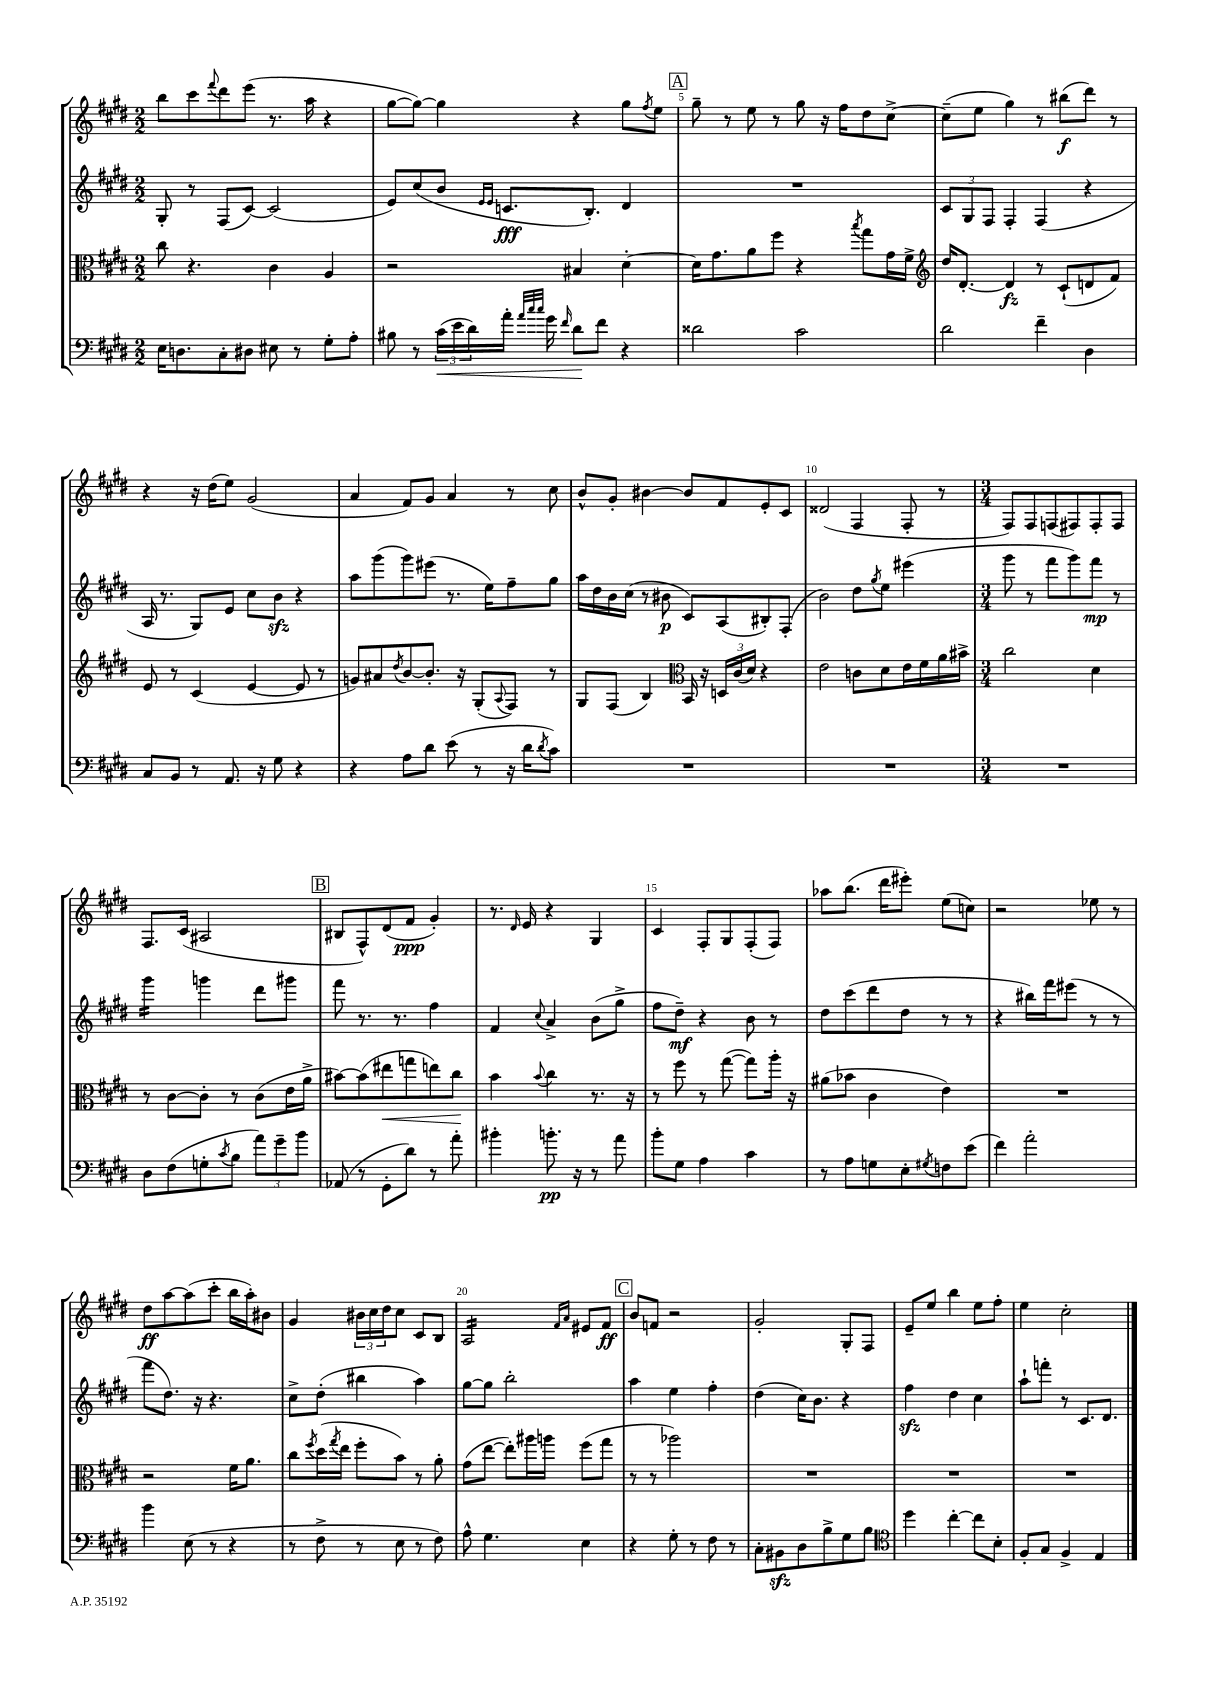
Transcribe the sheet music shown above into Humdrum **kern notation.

**kern	**dynam	**kern	**dynam	**kern	**dynam	**kern	**dynam
*part4	*part4	*part3	*part3	*part2	*part2	*part1	*part1
*staff4	*staff4	*staff3	*staff3	*staff2	*staff2	*staff1	*staff1
*clefF4	*	*clefC3	*	*clefG2	*	*clefG2	*
*k[f#c#g#d#]	*	*k[f#c#g#d#]	*	*k[f#c#g#d#]	*	*k[f#c#g#d#]	*
*M2/2	*	*M2/2	*	*M2/2	*	*M2/2	*
=3	=3	=3	=3	=3	=3	=3	=3
16E\KL	.	8cc#\	.	8G#'/	.	8bb\L	.
8.Dn\	.	.	.	.	.	.	.
.	.	4.r	.	8r	.	8ccc#\	.
.	.	.	.	.	.	8qqfff#/	.
8C#'\	.	.	.	(8F#/L	.	8ddd#\	.
8D#X\J	.	.	.	[8c#/J)	.	(8eee\J	.
8E#X\	.	4c#\	.	(2c#/]	.	8.r	.
8r	.	.	.	.	.	.	.
.	.	.	.	.	.	16aa\	.
8G#'\L	.	4A/	.	.	.	4r	.
8A'\J	.	.	.	.	.	.	.
=4	=4	=4	=4	=4	=4	=4	=4
8B#X\	.	2r	.	8e/L)	.	[8gg#\L	.
8r	.	.	.	(8cc#/	.	8gg#\J_)	.
!	!LO:HP:b	!	!	!	!	!	!
(24c#\LL	<	.	.	8b/J	.	4gg#\]	.
24e\	.	.	.	.	.	.	.
24d#\)	.	.	.	.	.	.	.
.	.	.	.	16qqe/LL	.	.	.
.	.	.	.	16qqe/JJ	.	.	.
16a'\JJ	.	.	.	8.cn/L	fff	.	.
32qqa/LLL	.	.	.	.	.	.	.
32qqcc#/	.	.	.	.	.	.	.
32qqcc#/JJJ	.	.	.	.	.	.	.
16g#\	.	.	.	.	.	.	.
16qqf#/	.	.	.	.	.	.	.
8d#\L	.	4B#X/	.	.	.	4r	.
.	.	.	.	8.B'/J)	.	.	.
8f#\J	[	.	.	.	.	.	.
4r	.	[4d#'\	.	4d#/	.	8gg#\L	.
.	.	.	.	.	.	8qff#/	.
.	.	.	.	.	.	8ee\J	.
!!LO:REH:place=s1:t=A
=5	=5	=5	=5	=5	=5	=5	=5
2d##X\	.	16d#\KL]	.	1r	.	8gg#~\	.
.	.	8.g#\	.	.	.	.	.
.	.	.	.	.	.	8r	.
.	.	8a\	.	.	.	8ee\	.
.	.	8ff#\J	.	.	.	8r	.
2c#\	.	4r	.	.	.	8gg#\	.
.	.	.	.	.	.	16r	.
.	.	.	.	.	.	16ff#\KL	.
.	.	8qbb/	.	.	.	.	.
.	.	8gg#\L	.	.	.	8dd#\	.
.	.	16g#\L	.	.	.	[8cc#^\J	.
.	.	16f#^\JJ	.	.	.	.	.
=6	=6	=6	=6	=6	=6	=6	=6
*	*	*clefG2	*	*	*	*	*
2d#\	.	16dd#/KL	.	12c#/L	.	(8cc#~\L]	.
.	.	[8.d#'/J	.	.	.	.	.
.	.	.	.	12G#/	.	.	.
.	.	.	.	.	.	8ee\J	.
.	.	.	.	12F#/J	.	.	.
.	.	4d#/]	fz	4F#'/	.	4gg#\)	.
4f#~\	.	8r	.	(4F#/	.	8r	.
.	.	(8c#`/L	.	.	.	(8bb#X\L	f
4D#\	.	8dn/	.	4r	.	8ddd#\J)	.
.	.	8f#/J)	.	.	.	8r	.
!!LO:LB:g=z
=7	=7	=7	=7	=7	=7	=7	=7
8C#/L	.	8e/	.	16A/	.	4r	.
.	.	.	.	8.r	.	.	.
8BB/J	.	8r	.	.	.	.	.
8r	.	(4c#/	.	8G#/L)	.	16r	.
.	.	.	.	.	.	(16dd#\KL	.
8.AA/	.	.	.	8e/J	.	8ee\J)	.
.	.	[4e/	.	8cc#\L	.	(2g#/	.
16r	.	.	.	.	.	.	.
8G#\	.	.	.	8bzz\J	.	.	.
4r	.	8e/]	.	4r	.	.	.
.	.	8r	.	.	.	.	.
=8	=8	=8	=8	=8	=8	=8	=8
4r	.	8gn/L)	.	8aa\L	.	4a/	.
.	.	8a#X/	.	(8ggg#\	.	.	.
.	.	8qdd#/	.	.	.	.	.
8A\L	.	[8b/	.	8ggg#\)	.	8f#/L)	.
8d#\J	.	8.b'/J]	.	(8eee#X\J	.	8g#/J	.
(8e\	.	.	.	8.r	.	4a/	.
.	.	16r	.	.	.	.	.
8r	.	(8G#'/L	.	.	.	.	.
.	.	.	.	16ee\KL)	.	.	.
.	.	8qqA/	.	.	.	.	.
16r	.	8F#/J)	.	8ff#~\	.	8r	.
16d#\KL	.	.	.	.	.	.	.
8qd#/	.	.	.	.	.	.	.
8c#\J)	.	8r	.	8gg#\J	.	8cc#\	.
=9	=9	=9	=9	=9	=9	=9	=9
1r	.	8G#/L	.	16aa\LL	.	8b^^/L	.
.	.	.	.	16dd#\	.	.	.
.	.	(8F#/J	.	16b\	.	8g#'/J	.
.	.	.	.	(16cc#\JJ	.	.	.
.	.	4B/)	.	8r	.	[4b#X\	.
.	.	.	.	8b#X\	p	.	.
*	*	*clefC3	*	*	*	*	*
.	.	16BB/	.	8c#/L)	.	8b#/L]	.
.	.	16r	.	.	.	.	.
.	.	24Dn/LL	.	(8A/	.	8f#/	.
.	.	(24c#/	.	.	.	.	.
.	.	24d#/JJ)	.	.	.	.	.
.	.	4r	.	8B#X'/)	.	8e'/	.
.	.	.	.	(8F#'/J	.	8c#/J	.
=10	=10	=10	=10	=10	=10	=10	=10
1r	.	2e\	.	2b\)	.	(2d##X/	.
.	.	8cn\L	.	8dd#\L	.	4F#/	.
.	.	.	.	8qgg#/	.	.	.
.	.	8d#\	.	8ee\J	.	.	.
.	.	16e\L	.	(4eee#X\	.	8F#'/	.
.	.	16f#\	.	.	.	.	.
.	.	16a\	.	.	.	8r	.
.	.	16b#X^\JJ	.	.	.	.	.
=11	=11	=11	=11	=11	=11	=11	=11
*M3/4	*	*M3/4	*	*M3/4	*	*M3/4	*
2.r	.	2cc#\	.	8ggg#\	.	8F#/L)	.
.	.	.	.	8r	.	8F#/	.
.	.	.	.	8fff#\L	.	(8Fn/	.
.	.	.	.	8ggg#\)	.	8F#X/)	.
.	.	4d#\	.	8fff#\J	mp	8F#'/	.
.	.	.	.	8r	.	8F#/J	.
!!LO:LB:g=z
=12	=12	=12	=12	=12	=12	=12	=12
*	*	*	*	*tremolo	*	*	*
8D#\L	.	8r	.	16ggg#\LL	.	8.F#/L	.
.	.	.	.	16ggg#\	.	.	.
(8F#\	.	[8c#\L	.	16ggg#\	.	.	.
.	.	.	.	16ggg#\JJ	.	(16c#/Jk	.
*	*	*	*	*Xtremolo	*	*	*
8Gn'\	.	8c#'\J]	.	4gggn\	.	2A#X/	.
8qc#/	.	.	.	.	.	.	.
8B\J	.	8r	.	.	.	.	.
12a\L)	.	(8c#\L	.	8ddd#\L	.	.	.
12g#~\	.	.	.	.	.	.	.
.	.	16e\L	.	8ggg#X\J	.	.	.
12b\J	.	.	.	.	.	.	.
.	.	16a^\JJ	.	.	.	.	.
!!LO:REH:place=s1:t=B
=13	=13	=13	=13	=13	=13	=13	=13
(8AA-X/	.	[8b#X\L)	.	8fff#\	.	8B#X/L	.
8r	.	(8b#\]	.	8.r	.	8F#^^/)	.
!	!	!	!LO:HP:b	!	!	!	!
8GG#'\L	.	8ee#X\	<	.	.	(8d#/	.
.	.	.	.	8.r	.	.	.
8d#\J)	.	8ggn\	.	.	.	8f#/J	ppp
8r	.	8een\)	.	4ff#\	.	4g#'/)	.
8a'\	.	8cc#\J	.	.	.	.	.
.	.	.	[	.	.	.	.
=14	=14	=14	=14	=14	=14	=14	=14
4b#X'\	.	4b\	.	4f#/	.	8.r	.
.	.	.	.	.	.	16qqd#/	.
.	.	.	.	.	.	16e/	.
.	.	8qqb/	.	8qqcc#/	.	.	.
8.bn'\	pp	4cc#\	.	4a^/	.	4r	.
16r	.	.	.	.	.	.	.
8r	.	8.r	.	(8b\L	.	4G#/	.
8a\	.	.	.	8gg#^\J	.	.	.
.	.	16r	.	.	.	.	.
=15	=15	=15	=15	=15	=15	=15	=15
8b'\L	.	8r	.	8ff#\L	.	4c#/	.
8G#\J	.	8ff#\	.	8dd#~\J)	mf	.	.
4A\	.	8r	.	4r	.	8F#'/L	.
.	.	([8gg#\	.	.	.	8G#/	.
4c#\	.	8gg#\L])	.	8b\	.	(8F#'/	.
.	.	16aa'\Jk	.	8r	.	8F#/J)	.
.	.	16r	.	.	.	.	.
=16	=16	=16	=16	=16	=16	=16	=16
8r	.	(8a#X\L	.	8dd#\L	.	8aa-X\L	.
8A\L	.	8b-X\J	.	(8ccc#\	.	(8.bb\J	.
8Gn\	.	4c#\	.	8ddd#\	.	.	.
.	.	.	.	.	.	16ddd#\KL	.
8E'\	.	.	.	8dd#\J	.	8eee#X'\J)	.
8qG#X/	.	.	.	.	.	.	.
8Fn\	.	4e\)	.	8r	.	(8ee\L	.
(8e\J	.	.	.	8r	.	8ccn\J)	.
=17	=17	=17	=17	=17	=17	=17	=17
4f#\)	.	2.r	.	4r	.	2r	.
2a'\	.	.	.	16bb#X\LL)	.	.	.
.	.	.	.	16fff#\J	.	.	.
.	.	.	.	(8eee#X\J	.	.	.
.	.	.	.	8r	.	8ee-X\	.
.	.	.	.	8r	.	8r	.
!!LO:LB:g=z
=18	=18	=18	=18	=18	=18	=18	=18
4b\	.	2r	.	8fff#\L	.	8dd#\L	ff
.	.	.	.	8.dd#\J)	.	[8aa\	.
(8E\	.	.	.	.	.	(8aa\]	.
.	.	.	.	16r	.	.	.
8r	.	.	.	4.r	.	8ccc#'\J	.
4r	.	16f#\KL	.	.	.	16bb\LL	.
.	.	8.a\J	.	.	.	16aa'\J)	.
.	.	.	.	.	.	8b#X\J	.
=19	=19	=19	=19	=19	=19	=19	=19
8r	.	8cc#\L	.	8cc#^\L	.	4g#/	.
.	.	8qff#/	.	.	.	.	.
8F#^\	.	(16dd#\L	.	(8dd#'\J	.	.	.
.	.	8qgg#/	.	.	.	.	.
.	.	16ee\JJ	.	.	.	.	.
8r	.	8ff#'\L	.	4bb#X\	.	24b#X\LL	.
.	.	.	.	.	.	24cc#\	.
.	.	.	.	.	.	24dd#\J	.
8E\	.	8b\J)	.	.	.	8cc#\J	.
8r	.	8r	.	4aa\)	.	8c#/L	.
8F#\)	.	8a'\	.	.	.	8B/J	.
=20	=20	=20	=20	=20	=20	=20	=20
*	*	*	*	*	*	*tremolo	*
8A^^\	.	(8g#\L	.	[8gg#\L	.	16A/LL	.
.	.	.	.	.	.	16A/	.
4.G#\	.	[8ee\J	.	8gg#\J]	.	16A/	.
.	.	.	.	.	.	16A/	.
.	.	8ee'\L])	.	2bb'\	.	16A/	.
.	.	.	.	.	.	16A/	.
.	.	16aa#X\L	.	.	.	16A/	.
.	.	16aan\JJ	.	.	.	16A/JJ	.
*	*	*	*	*	*	*Xtremolo	*
.	.	.	.	.	.	16qqf#/LL	.
.	.	.	.	.	.	16qqa/JJ	.
4E\	.	(8ff#\L	.	.	.	8e#X/L	.
.	.	8gg#\J	.	.	.	8f#/J	ff
!!LO:REH:place=s1:t=C
=21	=21	=21	=21	=21	=21	=21	=21
4r	.	8r	.	4aa\	.	8b/L	.
.	.	8r	.	.	.	8fn/J	.
8G#'\	.	2aa-X\)	.	4ee\	.	2r	.
8r	.	.	.	.	.	.	.
8F#\	.	.	.	4ff#'\	.	.	.
8r	.	.	.	.	.	.	.
=22	=22	=22	=22	=22	=22	=22	=22
8C#'\L	.	2.r	.	(4dd#\	.	2g#'/	.
8BB#Xzz\	.	.	.	.	.	.	.
8D#\	.	.	.	16cc#\KL)	.	.	.
.	.	.	.	8.b\J	.	.	.
8B^\	.	.	.	.	.	.	.
8G#\	.	.	.	4r	.	8G#'/L	.
8B\J	.	.	.	.	.	8F#/J	.
=23	=23	=23	=23	=23	=23	=23	=23
*clefC4	*	*	*	*	*	*	*
4dd#\	.	2.r	.	4ff#zz\	.	8e~/L	.
.	.	.	.	.	.	8ee/J	.
[4cc#'\	.	.	.	4dd#\	.	4bb\	.
8cc#\L]	.	.	.	4cc#\	.	8ee\L	.
8B'\J	.	.	.	.	.	8ff#'\J	.
=24	=24	=24	=24	=24	=24	=24	=24
8F#'/L	.	2.r	.	8aa`\L	.	4ee\	.
8G#/J	.	.	.	8fffn'\J	.	.	.
4F#^/	.	.	.	8r	.	2cc#'\	.
.	.	.	.	8.c#/L	.	.	.
4E/	.	.	.	.	.	.	.
.	.	.	.	8.d#/J	.	.	.
==	==	==	==	==	==	==	==
*-	*-	*-	*-	*-	*-	*-	*-
